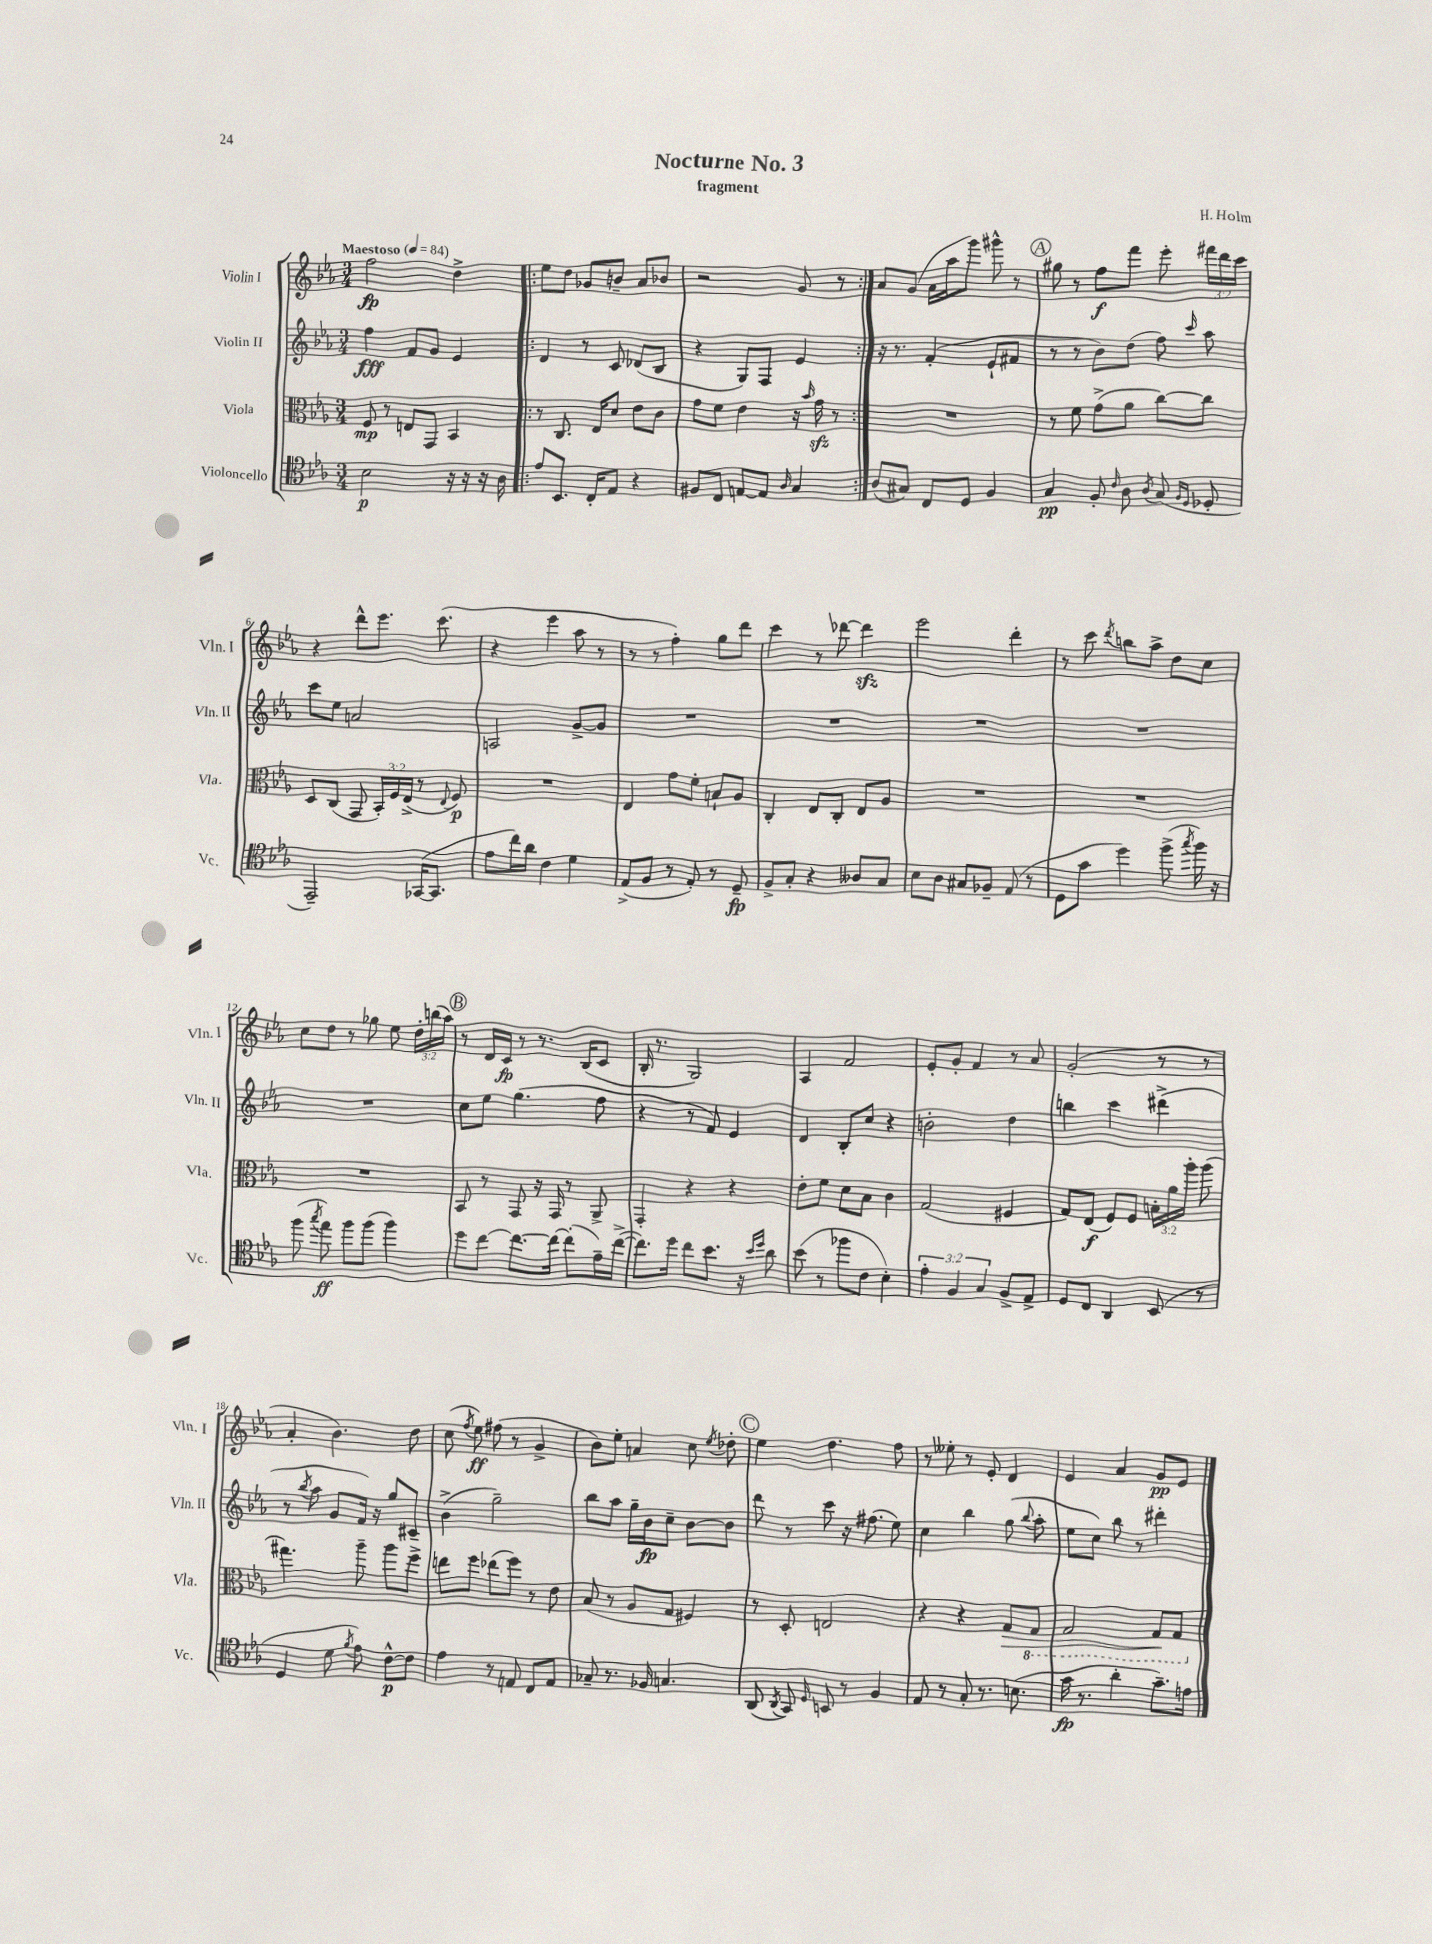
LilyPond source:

\header { title = "Nocturne No. 3" composer = "H. Holm" subtitle = "fragment" }
<<
\new StaffGroup <<
\new Staff = "s0" \with { instrumentName = "Violin I" shortInstrumentName = "Vln. I" } {
    \clef treble \key ees \major \numericTimeSignature \time 3/4 \override Staff.TupletNumber.text = #tuplet-number::calc-fraction-text \tempo "Maestoso" 4 = 84
    \autoBeamOff f''2\fp d''4-> |
    \repeat volta 2 { ees''8[ d''8] ges'8[ b'8]-- aes'8[ bes'8] |
    r2 g'8 r8 | }
    aes'8[ g'8]( aes'16[ aes''16 g'''8]) gis'''8-^ r8 |
    \mark \markup { \circle "A" } gis''8 r8 f''8[\f f'''8] ees'''8-. \tuplet 3/2 { fis'''16[ d'''16 c'''16] } |
    r4 d'''8[-^ ees'''8.] c'''8.( |
    r4 ees'''4 aes''8 r8 |
    r8 r8 f''4-.) g''8[ d'''8] |
    c'''4 r8 des'''8~ des'''4\sfz |
    ees'''2 d'''4-. |
    r8 c'''8 \acciaccatura { d'''8 } b''8[ aes''8]-> d''8[ c''8] |
    c''8[ d''8] r8 ges''8 ees''8 \tuplet 3/2 { d''16[-. b''16( aes''16]) } |
    \mark \markup { \circle "B" } r8 d'16[ c'16]\fp r8 r8. bes16[( c'8] |
    bes16-. r8. g2) |
    aes4 f'2 |
    ees'8[-. g'8]-. f'4 r8 aes'8 |
    g'2-.( r8 r8 |
    aes'4-. bes'4.) d''8 |
    c''8( \acciaccatura { f''8 } ees''8\ff) fis''8( r8 g'4-> |
    bes'8[) ees''8]-. a'4 c''8 \acciaccatura { ees''8 } des''8-. |
    \mark \markup { \circle "C" } ees''4 d''4. f''8 |
    r8 eeses''8-. r8 ees'8-. d'4 |
    ees'4 aes'4 g'8[\pp ees'8] \bar "|." |
}
\new Staff = "s1" \with { instrumentName = "Violin II" shortInstrumentName = "Vln. II" } {
    \clef treble \key ees \major \numericTimeSignature \time 3/4
    \autoBeamOff f''4\fff f'8[ g'8] ees'4 |
    \repeat volta 2 { d'4 r8 c'8 des'8[( bes8] |
    r4 g8[) f8] ees'4 | }
    r16 r8. f'4-.( ees'8[-! fis'8] |
    \mark \markup { \circle "A" } r8 r8 bes'8[) d''8]( f''8) \grace { c'''16 } aes''8 |
    c'''8[ ees''8] a'2 |
    a2 g'8[~-> g'8] |
    R2. |
    R2. |
    R2. |
    R2. |
    R2. |
    \mark \markup { \circle "B" } c''8[ ees''8] g''4.( f''8 |
    r4 r8 f'8) ees'4 |
    d'4 bes8[-. c''8] r4 |
    b'2-. d''4 |
    b''4 c'''4 dis'''4->( |
    r8 \acciaccatura { bes''8 } aes''8 g'8[ f'16]) r16 g''8[ cis'8]-- |
    bes'4->( g''2--) |
    bes''8[ aes''8] g''16[-- bes'16\fp c''8]-- bes'8[~ bes'8] |
    \mark \markup { \circle "C" } d'''8 r8 c'''8 r16 fis''8.( ees''8) |
    c''4 bes''4 g''8( \appoggiatura { bes''8 } aes''8-. |
    ees''8[ c''8]) bes''8 r8 dis'''4-. \bar "|." |
}
\new Staff = "s2" \with { instrumentName = "Viola" shortInstrumentName = "Vla." } {
    \clef alto \key ees \major \numericTimeSignature \time 3/4 \override Staff.TupletNumber.text = #tuplet-number::calc-fraction-text
    \autoBeamOff f8\mp r8 e8[ g,8] bes,4 |
    \repeat volta 2 { r8 c8. ees16[ d'8] ees'8[ c'8] |
    g'8[ f'8] ees'4 r16 \grace { bes'16 } g'16\sfz r8 | }
    R2. |
    \mark \markup { \circle "A" } r8 f'8 g'8[->( aes'8] c''8[~) c''8] |
    d8[ c8]( g,8 \tuplet 3/2 { bes,16[-.) f16 ees16]->( } r8 \appoggiatura { ees8 } f8\p) |
    R2. |
    ees4 g'8[ f'8]-. b8[-! aes8] |
    c4-. ees8[ c8]-. ees8[ aes8] |
    R2. |
    R2. |
    R2. |
    \mark \markup { \circle "B" } bes,8 r8 g,8 r16 g,16 r8 aes,8-> |
    g,4-. r4 r4 |
    ees'8[-. f'8] d'8[ bes8] c'4 |
    g2( fis4 |
    g8[) ees8]\f( f8[) f8] \tuplet 3/2 { b16[-. aes'16 aes''16]-. } aes''8( |
    gis''4.) aes''8-- aes''8[ f''8]-> |
    e''8[ f''8] ees''8[( f''8]) r8 ees'8 |
    bes8( r8 aes8[ g8] fis4) |
    \mark \markup { \circle "C" } r8 d8-. e2 |
    r4 r4 g8[\> \ottava #-1 g,8] |
    g,2 g,8[\! g,8] \ottava #0 \bar "|." |
}
\new Staff = "s3" \with { instrumentName = "Violoncello" shortInstrumentName = "Vc." } {
    \clef tenor \key ees \major \numericTimeSignature \time 3/4 \override Staff.TupletNumber.text = #tuplet-number::calc-fraction-text
    \autoBeamOff bes2\p r16 r16 r16 aes16 |
    \repeat volta 2 { ees'8[ bes,8.] c16[-. ees8] r4 |
    fis8[ c8] e8[~ e8] \grace { aes16 } g4 | }
    aes8[( gis8]) c8[ d8] f4 |
    \mark \markup { \circle "A" } g4\pp f8-. \grace { c'16 } aes8 \acciaccatura { aes8 } g8( \grace { f16[ d16] } des8-. |
    ees,2--) ges,16[~( ges,8.] |
    ees'8[ c''16) aes'16] c'4 d'4 |
    ees8[->( f8] r8 ees8-.) r8 d8--\fp |
    f8[-> g8]-. r4 aeses8[ g8] |
    bes8[ aes8] gis8[ fes8]-- ees8( r8 |
    d8[ g'8] d''4) f''8->( \acciaccatura { g''8 } f''16) r16 |
    f''8( \acciaccatura { g''8 } ees''8\ff) f''8[ f''8]( f''4) |
    \mark \markup { \circle "B" } d''8[ c''8]~ c''8.[~ c''16]~ c''8[-.( ees'16--) c''16]~->( |
    c''8.[) d''16] c''8[ bes'8.] r16 \grace { bes'16[ d''16] } aes'8 |
    bes'8( r8 fes''8[ c'8] bes4-.) |
    \tuplet 3/2 { ees'4-. f4 g4 } f8[-> ees8]-> |
    d8[ c8] aes,4 bes,8( r8 |
    d4 d'8 \acciaccatura { f'8 } ees'8) c'8[~-^\p c'8] |
    ees'4 r8 e8 c8[ e8] |
    ges8-- r8. fes16 g4. |
    \mark \markup { \circle "C" } aes,8( \acciaccatura { aes,8 } g,8) \grace { d16 } b,8 r8 f4 |
    ees8 r8 g8-. r8. b8.( |
    g'16\fp r8. aes'4-. g'8.[--) e'16] \bar "|." |
}
>>
>>
